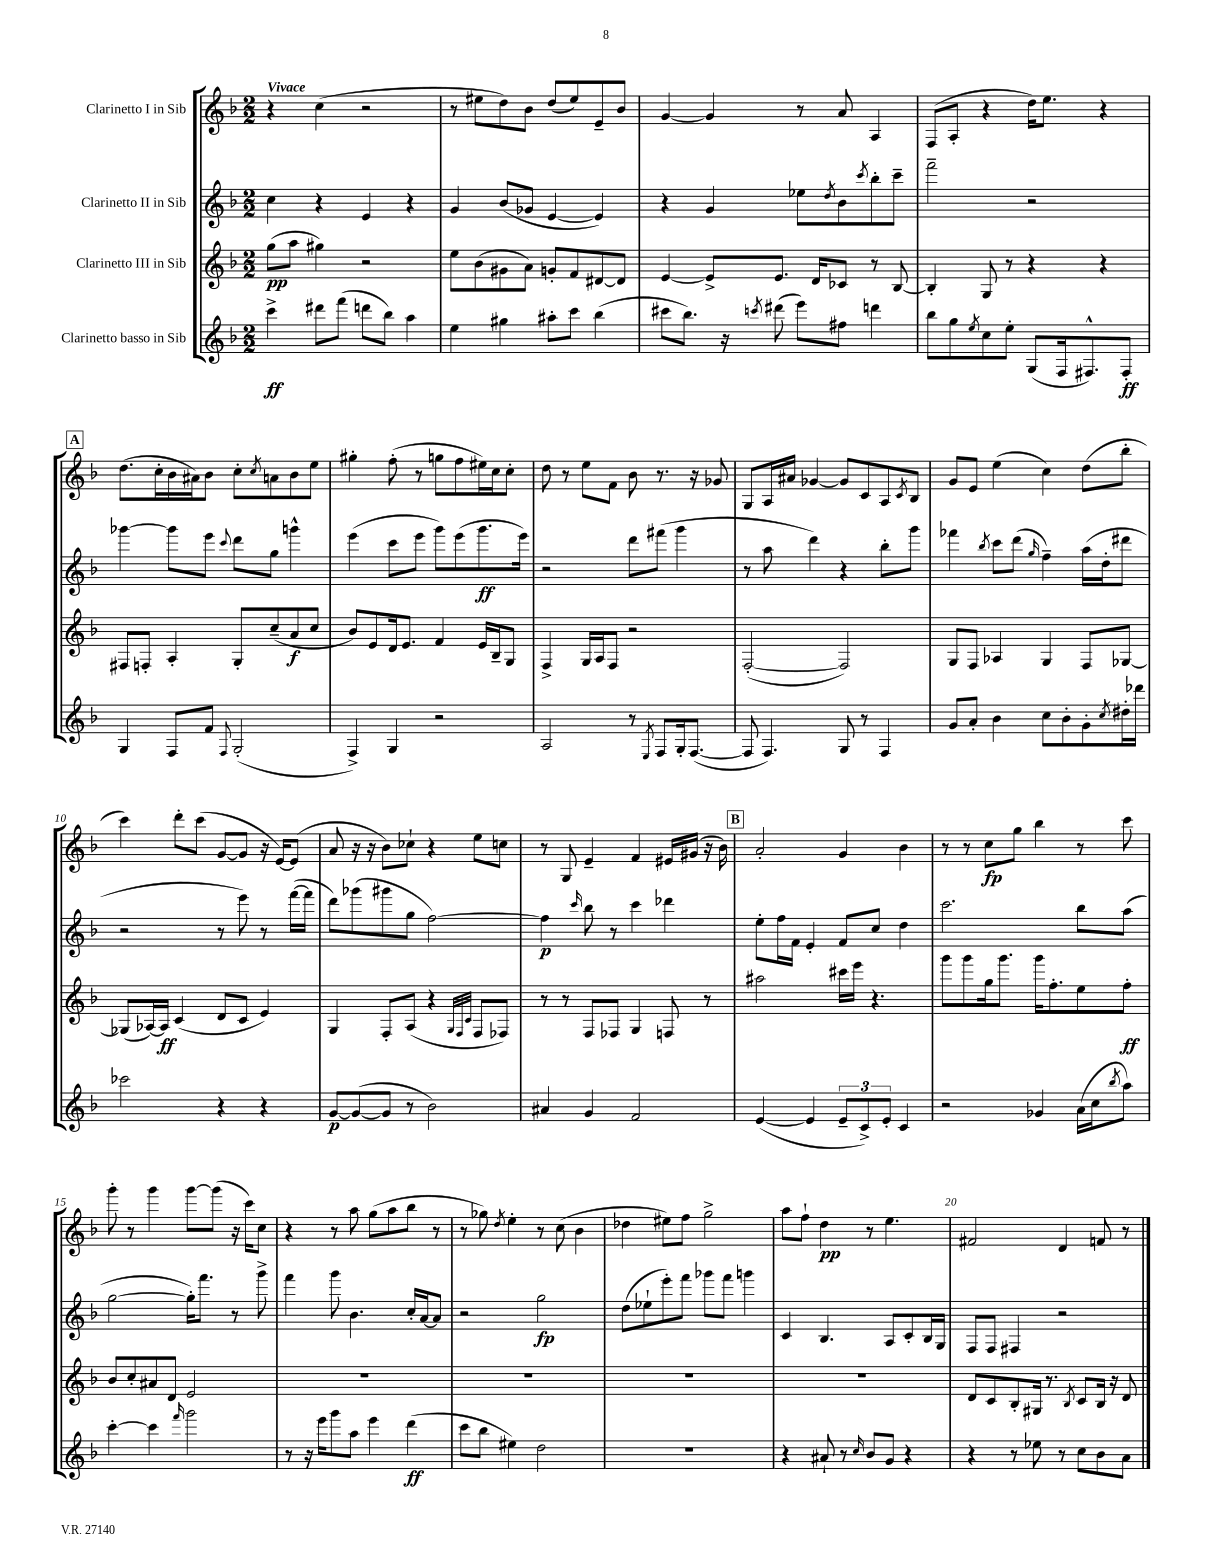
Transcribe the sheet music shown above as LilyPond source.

<<
\new StaffGroup <<
\new Staff = "s0" \with { instrumentName = "Clarinetto I in Sib" } {
    \clef treble \key f \major \numericTimeSignature \time 2/2 \tempo "Vivace"
    r4 c''4( r2 |
    r8 eis''8 d''8) bes'8 d''8( eis''8) e'8-- bes'8 |
    g'4~ g'4 r8 a'8 a4 |
    f8( a8-. r4 d''16) e''8. r4 |
    \mark \markup { \box "A" } d''8.( c''16-. bes'16 ais'16) bes'8 c''8-. \acciaccatura { c''8 } a'8 bes'8 e''8 |
    gis''4-. f''8-.( r8 g''8 f''8 eis''16) c''16 c''8-. |
    d''8 r8 e''8 f'8 bes'8 r8. r16 ges'8 |
    g8 a16 ais'16 ges'4~ ges'8 c'8 a8 \acciaccatura { c'8 } bes8 |
    g'8 e'8 e''4( c''4) d''8( bes''8-. |
    c'''4) d'''8-. c'''8( g'8~ g'8 r16 e'16~) e'8( |
    a'8 r16 r16 bes'8) ces''8-! r4 e''8 c''8 |
    r8 g8 e'4-- f'4 eis'16 gis'16( r16 bes'16) |
    \mark \markup { \box "B" } a'2-. g'4 bes'4 |
    r8 r8 c''8\fp g''8 bes''4 r8 c'''8 |
    g'''8-. r8 g'''4 g'''8~ g'''8( r16 c'''16) c''8 |
    r4 r8 a''8 g''8( a''8 bes''8 r8 |
    r8 ges''8) \acciaccatura { d''8 } e''4-. r8 c''8( bes'4 |
    des''4 eis''8) f''8 g''2-> |
    a''8 f''8-! d''4\pp r8 e''4. |
    fis'2 d'4 f'8 r8 \bar "|." |
}
\new Staff = "s1" \with { instrumentName = "Clarinetto II in Sib" } {
    \clef treble \key f \major \numericTimeSignature \time 2/2
    c''4 r4 e'4 r4 |
    g'4 bes'8( ges'8 e'4~ e'4) |
    r4 g'4 ees''8 \acciaccatura { d''8 } bes'8 \acciaccatura { c'''8 } bes''8-. c'''8-- |
    f'''2-- r2 |
    \mark \markup { \box "A" } ges'''4~ ges'''8 e'''8 \appoggiatura { c'''8 } d'''8 g''8 g'''4-^ |
    e'''4( c'''8 e'''8 g'''8) e'''8( g'''8.\ff e'''16) |
    r2 d'''8 fis'''8( g'''4 |
    r8 a''8 d'''4) r4 bes''8-. g'''8 |
    fes'''4 \acciaccatura { bes''8 } c'''8 d'''8( \grace { g''16 } f''4--) a''16( d''16-. dis'''8 |
    r2 r8 e'''8) r8 f'''16~( f'''16 |
    d'''8) ges'''8( gis'''8 g''8 f''2~) |
    f''4\p \grace { c'''16 } bes''8 r8 c'''4 des'''4 |
    \mark \markup { \box "B" } e''8-. f''16 f'16 e'4-. f'8 c''8 d''4 |
    c'''2. bes''8 a''8( |
    g''2~ g''16-.) f'''8. r8 g'''8-> |
    f'''4 g'''8 bes'4. c''16-. a'16~ a'8 |
    r2 g''2\fp |
    d''8( ees''8-! e'''8-.) f'''8 ges'''8 f'''8 g'''4 |
    c'4 bes4. a8 c'8-. bes16 g16 |
    f8 f8 fis4 r2 \bar "|." |
}
\new Staff = "s2" \with { instrumentName = "Clarinetto III in Sib" } {
    \clef treble \key f \major \numericTimeSignature \time 2/2
    g''8\pp( a''8 gis''4) r2 |
    e''8 bes'8( gis'8 a'8) g'8-. f'8 dis'8~ dis'8 |
    e'4~ e'8-> e'8. d'16 ces'8 r8 bes8~ |
    bes4-. g8 r8 r4 r4 |
    \mark \markup { \box "A" } fis8 f8-. a4-. g8-. c''8--( a'8\f c''8 |
    bes'8) e'8 d'16 e'8. f'4 e'16 bes16-- g8 |
    f4-> g16 a16 f8 r2 |
    f2~-.( f2) |
    g8 f8 aes4 g4 f8 ges8~ |
    ges8( aes16~) aes16\ff c'4( d'8 c'8 e'4) |
    g4 f8-. a8( r4 \grace { g32 f32 c'32 } f8 fes8) |
    r8 r8 f8 fes8 g4 f8 r8 |
    \mark \markup { \box "B" } ais''2 cis'''16 e'''16 r4. |
    g'''8 g'''8 g''16 g'''8. g'''16 f''8.-. e''8 f''8-.\ff |
    bes'8 c''8-. ais'8 d'8 e'2 |
    R1 |
    R1 |
    R1 |
    R1 |
    d'8 c'8 bes8-. gis16 r8. \acciaccatura { bes8 } c'8 bes16 r16 d'8 \bar "|." |
}
\new Staff = "s3" \with { instrumentName = "Clarinetto basso in Sib" } {
    \clef treble \key f \major \numericTimeSignature \time 2/2
    c'''4->\ff dis'''8 f'''8( d'''8 bes''8) a''4 |
    e''4 gis''4 ais''8-. c'''8 bes''4( |
    cis'''8 bes''8.) r16 \acciaccatura { c'''8 } dis'''8( e'''8) fis''8 d'''4 |
    bes''8 g''8 \acciaccatura { e''8 } c''8 e''8-. g8( f16 fis8.-^) fis8-.\ff |
    \mark \markup { \box "A" } g4 f8 f'8 \appoggiatura { f8 } g2-.( |
    f4->) g4 r2 |
    a2 r8 \acciaccatura { e8 } f8 g16-. f8.~( |
    f8 f4.) g8 r8 f4 |
    g'8 a'8-. bes'4 c''8 bes'8-. g'8-. \acciaccatura { c''8 } dis''16-. des'''16 |
    ces'''2 r4 r4 |
    g'8~\p g'8~( g'8 r8 bes'2) |
    ais'4 g'4 f'2 |
    \mark \markup { \box "B" } e'4~( e'4 \tuplet 3/2 { e'8-- c'8->) e'8-. } c'4 |
    r2 ges'4 a'16( c''16 \acciaccatura { bes''8 } a''8) |
    c'''4~-. c'''4 \grace { f'''16 } g'''2 |
    r8 r16 e'''16 g'''8 a''8 e'''4 d'''4\ff( |
    c'''8 bes''8 eis''4) d''2 |
    R1 |
    r4 ais'8-! r8 \grace { c''16 } bes'8 g'8 r4 |
    r4 r8 ees''8 r8 c''8 bes'8 a'8 \bar "|." |
}
>>
>>
\layout { \context { \Score \override BarNumber.break-visibility = ##(#f #t #t) barNumberVisibility = #(every-nth-bar-number-visible 5) } }
